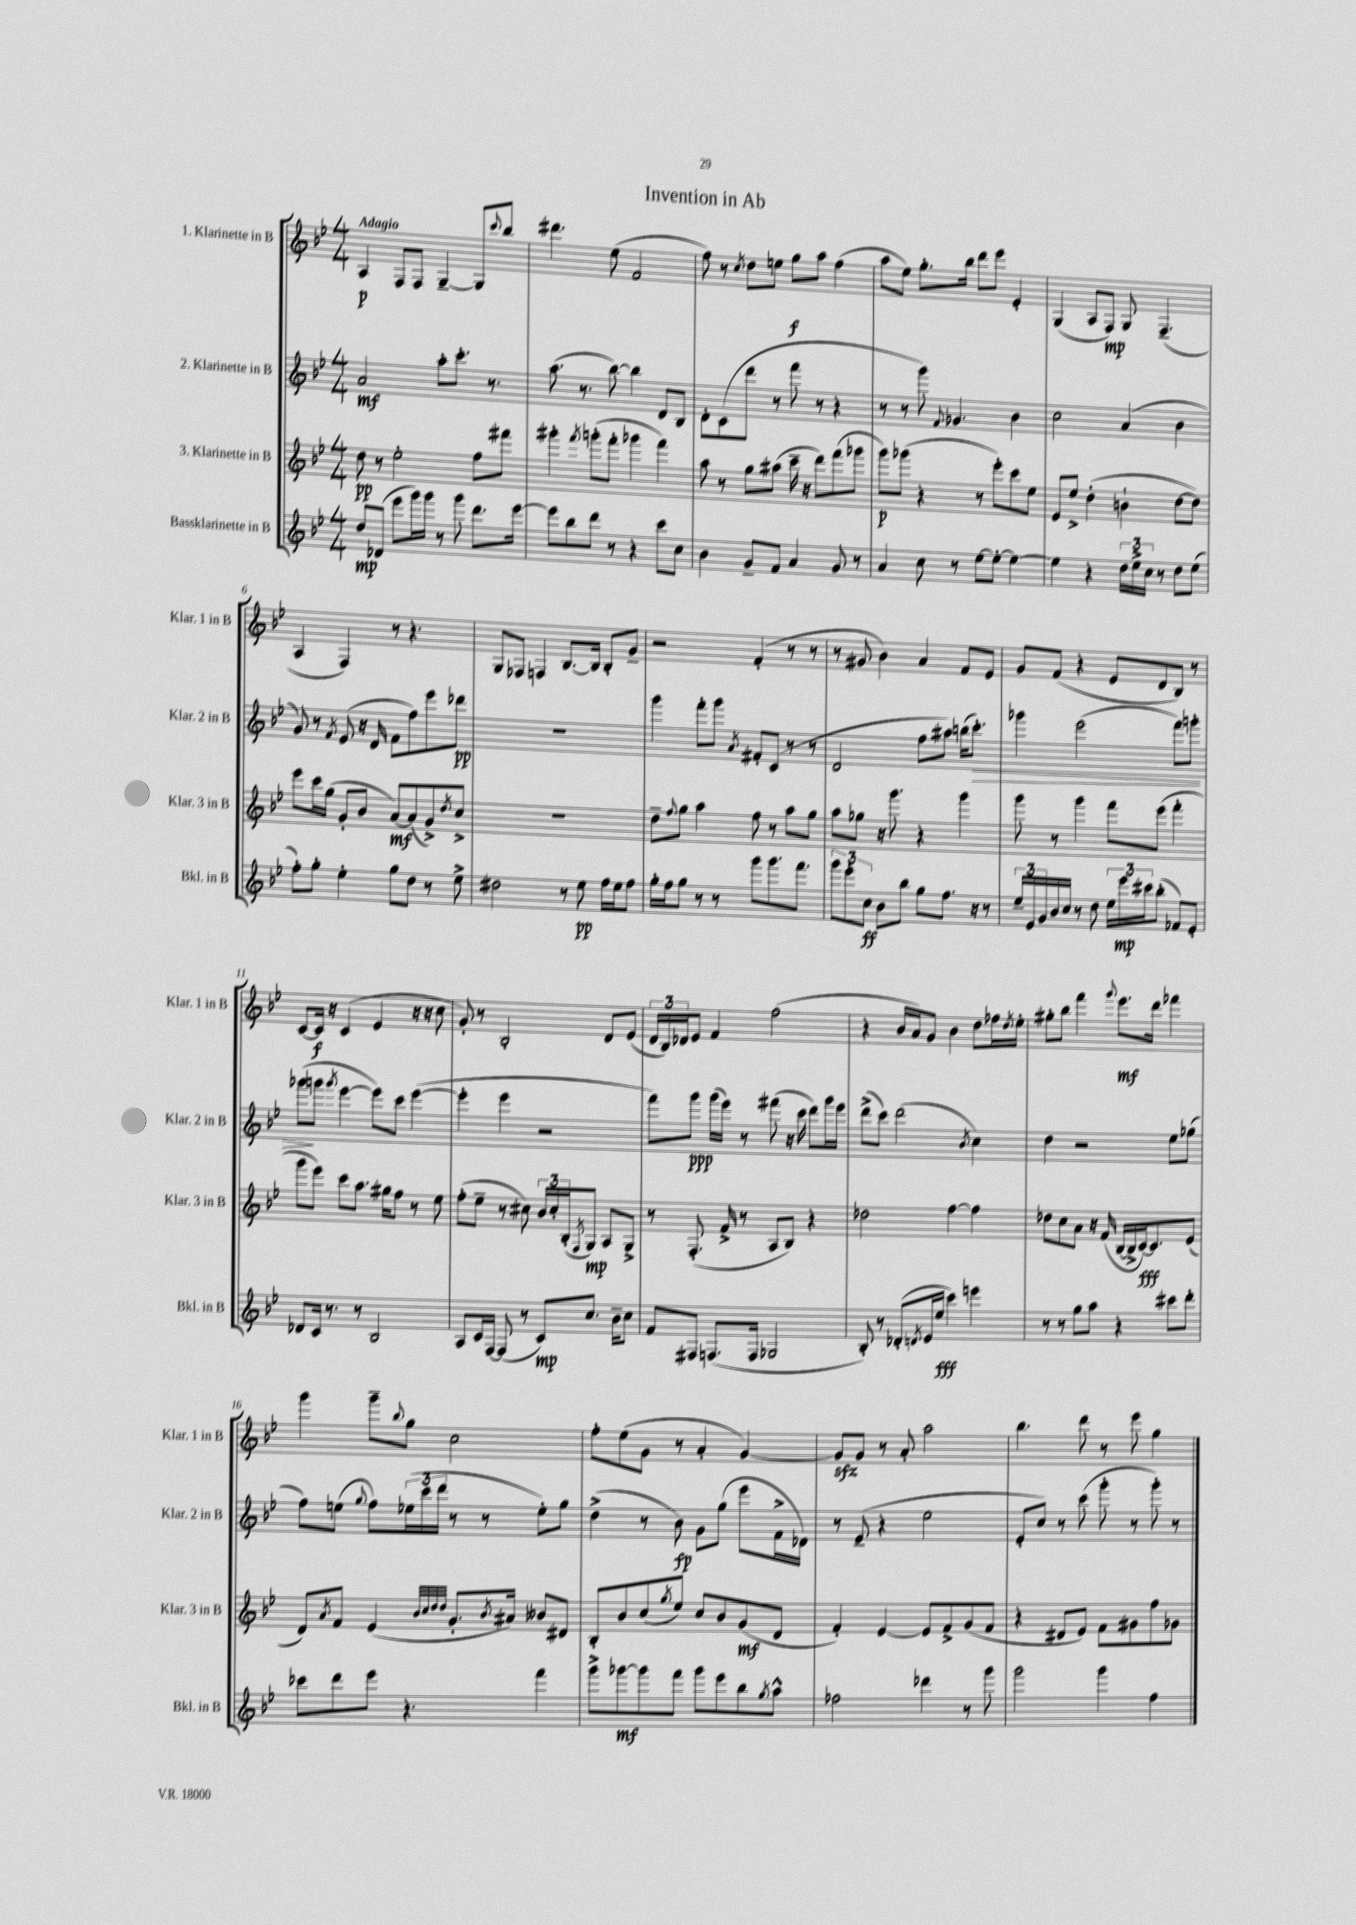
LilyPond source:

\header { title = "Invention in Ab" }
<<
\new StaffGroup <<
\new Staff = "s0" \with { instrumentName = "1. Klarinette in B" shortInstrumentName = "Klar. 1 in B" } {
    \clef treble \key bes \major \numericTimeSignature \time 4/4 \tempo "Adagio"
    a4\p f8 f8 g4~-- g8 \appoggiatura { c'''8 } bes''8 |
    dis'''4. ees''8( f'2 |
    f''8) r8 \acciaccatura { c''8 } d''8 e''8 g''8\f a''8 f''4( |
    a''8 ees''8) g''8.-. bes''16 d'''8 ees'''8 ees'4-. |
    g4( a8 f8\mp) g8 f4.--( |
    a4 f4) r8 r4. |
    g8 fes8 f4 bes8.~ bes16 bes8-. g'8-- |
    r2 f'4-.( r8 r8 |
    r8 gis'8 bes'4) a'4 f'8 ees'8 |
    g'8 f'8( r4 ees'8 d'8 bes8) r8 |
    c'8~ c'16\f r16 c'4( ees'4 r16 r16 c''8 |
    g'8-.) r8 bes2-. d'8 ees'8( |
    \tuplet 3/2 { d'16 bes16) des'16 } ees'8 f'4 f''2( |
    r4 bes'16 a'16) g'8 bes'4 d''8 fes''16 \acciaccatura { d''8 } ees''16-. |
    gis''8-. bes''8 f'''4 \appoggiatura { g'''8 } ees'''8.\mf d'''16 fes'''4 |
    g'''4 g'''8-- \appoggiatura { bes''8 } g''8 c''2 |
    f''8-. ees''8( g'8 r8 a'4-. g'4~) |
    g'8\sfz g'8 r8 a'8-. a''2 |
    bes''4. d'''8 r8 ees'''8 g''4 \bar "|." |
}
\new Staff = "s1" \with { instrumentName = "2. Klarinette in B" shortInstrumentName = "Klar. 2 in B" } {
    \clef treble \key bes \major \numericTimeSignature \time 4/4
    a'2\mf a''8-. c'''8.-. r8. |
    a''8.( r8. bes''8~) bes''4 d'8 bes8 |
    d'8-. c'8( d'''8 r8 f'''8 r8 r4 |
    r8 r8 g'''8) \appoggiatura { f'8 } ges'4. bes'4 |
    c''2 a'4( bes'4 |
    g'8) r8 \acciaccatura { f'8 } ees'8( r16 d'16 f'8 f''8) ees'''8 des'''8\pp |
    R1 |
    g'''4 f'''8-. g'''8 \acciaccatura { a'8 } fis'8-. c'8( r8 r8 |
    d'2 f''8 ais''8) b''16( c'''8.-.\>) |
    ges'''4 ees'''2( f'''8) g'''8-. |
    ges'''8\!( g'''8 \acciaccatura { g'''8 } ees'''4~ ees'''8) c'''8 ees'''4~( |
    ees'''4-. ees'''4 r2 |
    f'''8) g'''8\ppp g'''16( ees'''16) r8 fis'''8( r16 c'''16 d'''8) g'''16 ees'''16 |
    d'''8->( c'''8) d'''2( \acciaccatura { bes'8 } c''4) |
    d''4 r2 ees''8 ges''8( |
    f''8) e''8( \appoggiatura { g''8 } f''8) \tuplet 3/2 { ees''16( c'''16 d'''16 } r8 r8 ees''8-.) g''8 |
    d''4->( r8 bes'8\fp) g'8 g''8( ees'''8 f'16-> des'16) |
    r8 ees'8--( r4 ees''2 |
    ees'8-. c''8) r8 c'''8( g'''8-. r8 g'''8-.) r8 \bar "|." |
}
\new Staff = "s2" \with { instrumentName = "3. Klarinette in B" shortInstrumentName = "Klar. 3 in B" } {
    \clef treble \key bes \major \numericTimeSignature \time 4/4
    d''8\pp r8 ees''2-. f''8 fis'''8 |
    gis'''4-. \acciaccatura { f'''8 } g'''8-.( f'''8-. ges'''4 f'''4) |
    a''8 r8 g''8 ais''8( c'''16-- r16 d'''8) f'''8( ges'''8 |
    g'''8\p) ges'''8( r4 r8 ees'''8-.) c'''8 ees''8 |
    ees'8 ees''8-> d''4-.( b'4-! d''8~ d''8) |
    ees'''8 c'''16 g''16( g'8-. bes'8 a'8~\mf) a'8( g'8->) \acciaccatura { d''8 } c''8-> |
    R1 |
    d''8-- \appoggiatura { f''8 } g''8 a''4 f''8 r8 a''8 g''8 |
    a''8 ges''8 r16 g'''8. r4 g'''4 |
    g'''8 r8 g'''4 f'''8 ees'''8( f'''4-. |
    g'''8 ees'''8) c'''8 a''8. gis''16 f''8 r8 ees''8 |
    f''8-.( ees''8-- r8 cis''8) \tuplet 3/2 { bes'16 cis''16-. bes16-.( } \acciaccatura { f8 } g8\mp) a8 g8-> |
    r8 f8.-.( f'16-> r8 a8 bes8) r4 |
    des''2 f''4~ f''4 |
    des''8 c''8 a'8 r16 f'16( bes16~ bes16-> c'16~\fff) c'8. ees'8( |
    d'8) \acciaccatura { a'8 } f'8 ees'4( \grace { bes'32 c''32 d''32 d''32 } g'8.-. \acciaccatura { bes'8 } ais'16) beses'8 dis'8 |
    bes8-. bes'8 c''8( \acciaccatura { g''8 } ees''8) c''8 bes'8 g'8\mf( d'8 |
    f'4-.) ees'4~ ees'8 f'8-> g'8( f'8 |
    r4 dis'8 ees'8) f'8 gis'8 f''8 ges'8 \bar "|." |
}
\new Staff = "s3" \with { instrumentName = "Bassklarinette in B" shortInstrumentName = "Bkl. in B" } {
    \clef treble \key bes \major \numericTimeSignature \time 4/4
    d''8\mp des'8( ees'''8 g'''16) g'''16 r8 g'''8 d'''8. ees'''16~ |
    ees'''8 bes''8 d'''8 r8 r4 c'''8 c''8 |
    bes'4 g'8-- f'8 a'4 g'8 r8 |
    a'4 c''8 r8 ees''8~ ees''8~-. ees''4~ |
    ees''4 r4 \tuplet 3/2 { d''16 ees''16-> c''16 } r8 d''8 ees''8( |
    f''8-.) g''8-. ees''4-. g''8 d''8 r8 ees''8-> |
    dis''2 r8 ees''8\pp f''16 ees''16 f''8 |
    g''16-. f''16 g''8 r8 r8 g'''8 g'''8. f'''8. |
    \tuplet 3/2 { g'''8 ees'''8-. c''8\ff } bes'8 bes''8 g''8 f''8. r16 r8 |
    \tuplet 3/2 { ees''16-- ees'16 g'16 } bes'16 c''16 r8 d''8 \tuplet 3/2 { ees''16 ees'''16\mp cis'''16 } bes''8-.( fes'8) ees'8-. |
    des'8 c'16 r8. r8 bes2 |
    a8 c'16 f16~ f8( r8 c'8\mp) c''8. bes'16-- c''8 |
    f'8 fis8 f8.( f16 ges2 |
    bes8-.) r8 des'8-.( \acciaccatura { d'8 } ees'16 ees''16\fff c'''4) e'''4 |
    r8 r8 g''8 a''8 r4 cis'''8 d'''8-. |
    ces'''8 d'''8 ees'''8 r4. f'''4 |
    g'''8-> ges'''8~\mf ges'''8 f'''8 ges'''8 ees'''8 bes''8 \acciaccatura { g''8 } a''8-^ |
    fes''2 des'''4 r8 g'''8 |
    g'''2 g'''4 f''4 \bar "|." |
}
>>
>>
